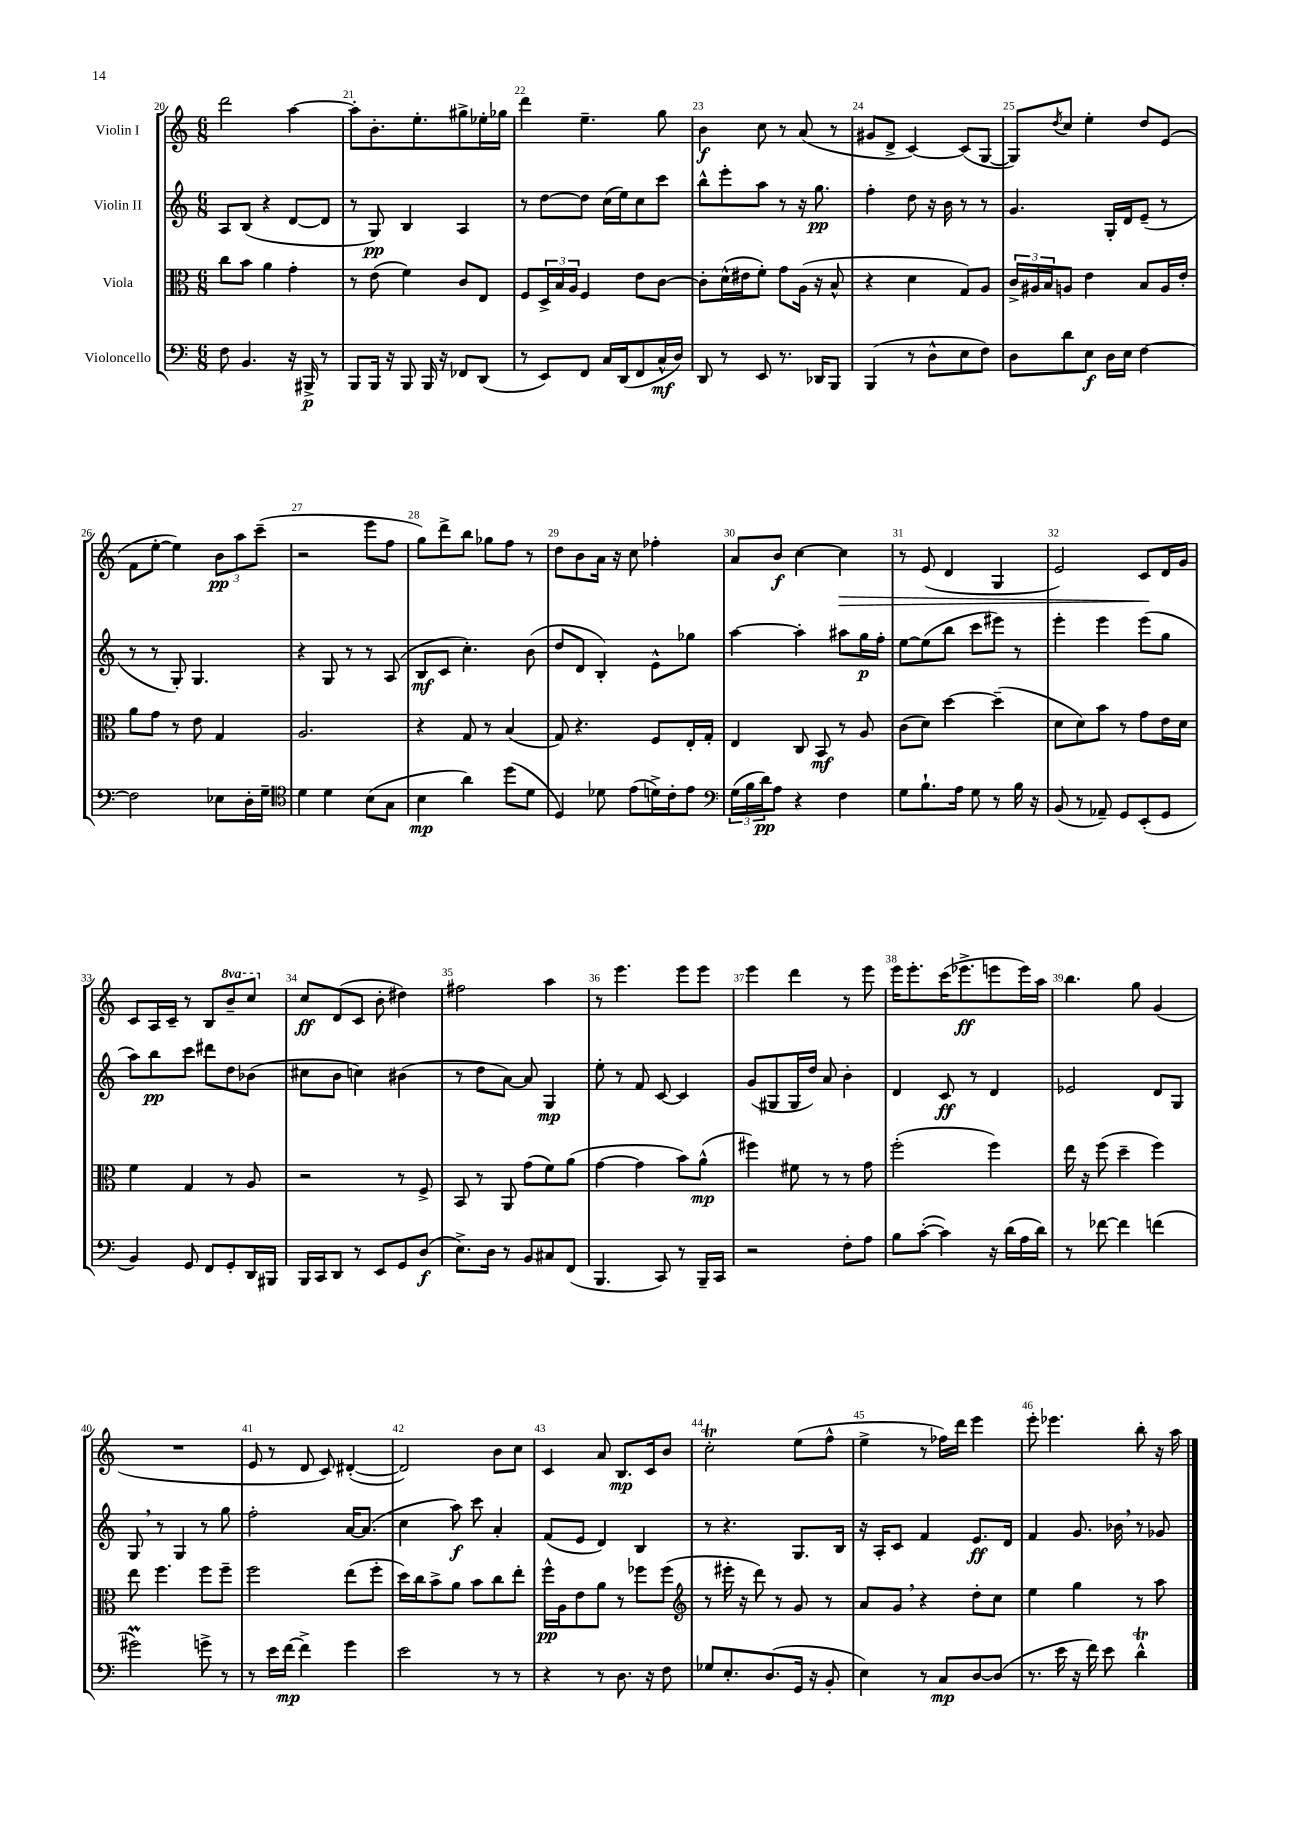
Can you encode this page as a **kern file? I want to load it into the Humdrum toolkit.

**kern	**dynam	**kern	**dynam	**kern	**dynam	**kern	**dynam
*part4	*part4	*part3	*part3	*part2	*part2	*part1	*part1
*staff4	*staff4	*staff3	*staff3	*staff2	*staff2	*staff1	*staff1
*I"Violoncello	*	*I"Viola	*	*I"Violin II	*	*I"Violin I	*
*clefF4	*	*clefC3	*	*clefG2	*	*clefG2	*
*k[]	*	*k[]	*	*k[]	*	*k[]	*
*M6/8	*	*M6/8	*	*M6/8	*	*M6/8	*
=20	=20	=20	=20	=20	=20	=20	=20
8F\	.	8cc\L	.	8A/L	.	2ddd\	.
4.BB/	.	8b\J	.	(8B/J	.	.	.
.	.	4a\	.	4r	.	.	.
16r	.	4g'\	.	[8d/L	.	[4aa\	.
16BBB#X^/	p	.	.	.	.	.	.
8r	.	.	.	8d/J]	.	.	.
=21	=21	=21	=21	=21	=21	=21	=21
8BBB/L	.	8r	.	8r	.	8aa'\L]	.
16BBB/Jk	.	(8e\	.	8G/)	pp	8.b'\	.
16r	.	.	.	.	.	.	.
8BBB/	.	4f\)	.	4B/	.	.	.
.	.	.	.	.	.	8.ee'\	.
16BBB/	.	.	.	.	.	.	.
16r	.	.	.	.	.	.	.
8FF-X/L	.	8c/L	.	4A/	.	8gg#X^\	.
(8DD/J	.	8E/J	.	.	.	16ee-X'\L	.
.	.	.	.	.	.	16gg-X\JJ	.
=22	=22	=22	=22	=22	=22	=22	=22
8r	.	8F/L	.	8r	.	4ddd\	.
8EE/L)	.	24D^/L	.	[8dd\L	.	.	.
.	.	24B/	.	.	.	.	.
.	.	24A/JJ	.	.	.	.	.
8FF/J	.	4F/	.	8dd\J]	.	4.ee~\	.
16C/LL	.	.	.	(16cc\LL	.	.	.
(16DD/J	.	.	.	16ee\J)	.	.	.
8FF/	.	8e\L	.	8cc\	.	.	.
16C^^/L	mf	[8c\J	.	8ccc\J	.	8gg\	.
16D/JJ)	.	.	.	.	.	.	.
=23	=23	=23	=23	=23	=23	=23	=23
8DD/	.	8c'\L]	.	8bb^^\L	.	4b\	f
8r	.	(16d^^\L	.	8eee'\	.	.	.
.	.	16e#X\J	.	.	.	.	.
8EE/	.	8f'\J)	.	8aa\J	.	8cc\	.
8.r	.	8g\L	.	8r	.	8r	.
.	.	(16A\Jk	.	16r	.	(8a/	.
16DD-X/KL	.	16r	.	8.gg\	pp	.	.
8BBB/J	.	8B^^/	.	.	.	8r	.
=24	=24	=24	=24	=24	=24	=24	=24
(4BBB/	.	4r	.	4ff'\	.	8g#X/L	.
.	.	.	.	.	.	8d^/J	.
8r	.	4d\	.	8dd\	.	[4c/)	.
8D^^\L	.	.	.	16r	.	.	.
.	.	.	.	16b\	.	.	.
8E\	.	8G/L)	.	8r	.	(8c/L]	.
8F\J)	.	8A/J	.	8r	.	[8G/J	.
=25	=25	=25	=25	=25	=25	=25	=25
8D\L	.	24c^/LL	.	4.g/	.	8G/L])	.
.	.	24A#X/	.	.	.	.	.
.	.	24B/J	.	.	.	.	.
.	.	.	.	.	.	8qdd/	.
8d\	.	8An/J	.	.	.	8cc/J	.
8E\J	f	4e\	.	.	.	4ee'\	.
16D\LL	.	.	.	16G'/LL	.	.	.
16E\JJ	.	.	.	16d/J	.	.	.
[4F\	.	8B/L	.	(8e~/J	.	8dd/L	.
.	.	16A/L	.	8r	.	(8e/J	.
.	.	16e'/JJ	.	.	.	.	.
!!LO:LB:g=z
=26	=26	=26	=26	=26	=26	=26	=26
2F\]	.	8a\L	.	8r	.	8f\L	.
.	.	8g\J	.	8r	.	[8ee'\J	.
.	.	8r	.	8G'/)	.	4ee\])	.
.	.	8e\	.	4.G/	.	.	.
8E-X\L	.	4G/	.	.	.	12b\L	pp
.	.	.	.	.	.	12aa\	.
16D'\L	.	.	.	.	.	.	.
.	.	.	.	.	.	(12ccc~\J	.
16G~\JJ	.	.	.	.	.	.	.
=27	=27	=27	=27	=27	=27	=27	=27
*clefC4	*	*	*	*	*	*	*
4d\	.	2.A/	.	4r	.	2r	.
4d\	.	.	.	8G/	.	.	.
.	.	.	.	8r	.	.	.
(8B\L	.	.	.	8r	.	8eee\L	.
8G\J	.	.	.	(8A/	.	8ff\J	.
=28	=28	=28	=28	=28	=28	=28	=28
4B\	mp	4r	.	8B/L	mf	8gg\L)	.
.	.	.	.	8c/J	.	8ddd^\	.
4a\)	.	8G/	.	4.cc'\)	.	8bb\J	.
.	.	8r	.	.	.	8gg-X\L	.
(8dd\L	.	(4B/	.	.	.	8ff\J	.
8d\J	.	.	.	(8b\	.	8r	.
=29	=29	=29	=29	=29	=29	=29	=29
4D/)	.	8G/)	.	8dd/L	.	8dd\L	.
.	.	4.r	.	8d/J	.	8b\	.
8d-X\	.	.	.	4B'/)	.	16a\Jk	.
.	.	.	.	.	.	16r	.
(8e\L	.	.	.	.	.	8cc\	.
16dn^\L)	.	8F/L	.	8e^^\L	.	4ff-X'\	.
16c'\J	.	.	.	.	.	.	.
8e\J	.	16E'/L	.	8gg-X\J	.	.	.
.	.	16G'/JJ	.	.	.	.	.
=30	=30	=30	=30	=30	=30	=30	=30
*clefF4	*	*	*	*	*	*	*
(24G\LL	.	4E/	.	[4aa\	.	8a/L	.
24B\	.	.	.	.	.	.	.
24d\J)	pp	.	.	.	.	.	.
8A\J	.	.	.	.	.	8b/J	f
4r	.	8C/	.	4aa'\]	.	[4cc\	.
.	.	8BB/	mf	.	.	.	.
!	!	!	!	!	!	!	!LO:HP:b
4F\	.	8r	.	8aa#X\L	.	4cc\]	>
.	.	8A/	.	16gg\L	p	.	.
.	.	.	.	16ff'\JJ	.	.	.
=31	=31	=31	=31	=31	=31	=31	=31
8G\L	.	(8c\L	.	[8ee\L	.	8r	.
8.B`\	.	8d\J)	.	(8ee\]	.	(8e/	.
.	.	[4dd\	.	8bb\J	.	4d/	.
16A\Jk	.	.	.	.	.	.	.
8G\	.	.	.	8ccc\L	.	.	.
8r	.	(4dd~\]	.	8eee#X\J)	.	4G/	.
16B\	.	.	.	8r	.	.	.
16r	.	.	.	.	.	.	.
=32	=32	=32	=32	=32	=32	=32	=32
(8BB/	.	8d\L	.	4eee'\	.	2e/)	.
8r	.	8d\)	.	.	.	.	.
8AA-X~/)	.	8b\J	.	4eee\	.	.	.
8GG/L	.	8r	.	.	.	.	.
(8EE'/	.	8g\L	.	(8eee\L	.	8c/L	.
8GG/J	.	16e\L	.	8gg\J	.	16d/L	]
.	.	16d\JJ	.	.	.	16g/JJ	.
!!LO:LB:g=z
=33	=33	=33	=33	=33	=33	=33	=33
4BB/)	.	4f\	.	8aa\L)	.	8c/L	.
.	.	.	.	8bb\	pp	16A/L	.
.	.	.	.	.	.	16c~/JJ	.
8GG/	.	4G/	.	8ccc\J	.	8r	.
8FF/L	.	.	.	8ddd#X\L	.	8B/L	.
*	*	*	*	*	*	*8va	*
8GG'/	.	8r	.	8dd\	.	8bb~/	.
16DD/L	.	8A/	.	(8b-X\J	.	8ccc/J	.
16BBB#X/JJ	.	.	.	.	.	.	.
=34	=34	=34	=34	=34	=34	=34	=34
*	*	*	*	*	*	*X8va	*
16BBB/LL	.	2r	.	8cc#X\L	.	8cc/L	ff
16CC/J	.	.	.	.	.	.	.
8DD/J	.	.	.	8b\J	.	(8d/	.
8r	.	.	.	4ccn\)	.	8c/J	.
8EE/L	.	.	.	.	.	8b'\	.
8GG/	.	8r	.	(4b#X\	.	4dd#X\)	.
(8D/J	f	8F^/	.	.	.	.	.
=35	=35	=35	=35	=35	=35	=35	=35
8.E^\L)	.	8BB/	.	8r	.	2ff#X\	.
.	.	8r	.	8dd\L	.	.	.
16D\Jk	.	.	.	.	.	.	.
8r	.	8AA/	.	[8a\J)	.	.	.
8BB/L	.	(8g\L	.	8a/]	.	.	.
8C#X/	.	8f\)	.	4G/	mp	4aa\	.
(8FF/J	.	(8a\J	.	.	.	.	.
=36	=36	=36	=36	=36	=36	=36	=36
4.BBB/	.	[4g\	.	8ee'\	.	8r	.
.	.	.	.	8r	.	4.eee\	.
.	.	4g\]	.	8f/	.	.	.
8CC/)	.	.	.	[8c/	.	.	.
8r	.	8b\L)	.	4c/]	.	8eee\L	.
16BBB~/LL	.	(8a^^\J	mp	.	.	8eee\J	.
16CC/JJ	.	.	.	.	.	.	.
=37	=37	=37	=37	=37	=37	=37	=37
2r	.	4ff#X\)	.	(8g/L	.	4eee\	.
.	.	.	.	8G#X/	.	.	.
.	.	8f#X\	.	16G#/L	.	4ddd\	.
.	.	.	.	16dd/JJ)	.	.	.
.	.	8r	.	8a/	.	.	.
8F'\L	.	8r	.	4b'\	.	8r	.
8A\J	.	8g\	.	.	.	8eee\	.
=38	=38	=38	=38	=38	=38	=38	=38
8B\L	.	(2ff'\	.	4d/	.	16eee\KL	.
.	.	.	.	.	.	8.eee'\	.
([8c'\J	.	.	.	.	.	.	.
4c\])	.	.	.	8c/	ff	(16ccc\K	.
.	.	.	.	.	.	8.eee-X^\	ff
.	.	.	.	8r	.	.	.
16r	.	4ff\)	.	4d/	.	8eeen\	.
(16d\LL	.	.	.	.	.	.	.
16A\	.	.	.	.	.	16eee\L)	.
16d\JJ)	.	.	.	.	.	16aa\JJ	.
=39	=39	=39	=39	=39	=39	=39	=39
8r	.	16ee\	.	2e-X/	.	4.bb\	.
.	.	16r	.	.	.	.	.
[8f-X\	.	(8ff\	.	.	.	.	.
4f-\]	.	4dd~\	.	.	.	.	.
.	.	.	.	.	.	8gg\	.
(4fn\	.	4ff\)	.	8d/L	.	(4g/	.
.	.	.	.	8G/J	.	.	.
!!LO:LB:g=z
=40	=40	=40	=40	=40	=40	=40	=40
2g#Xm\)	.	8ee\	.	8G,/	.	2.r	.
.	.	4.ff\	.	8r	.	.	.
.	.	.	.	4G/	.	.	.
8gn^\	.	8ff\L	.	8r	.	.	.
8r	.	8ff~\J	.	8gg\	.	.	.
=41	=41	=41	=41	=41	=41	=41	=41
8r	.	2ff\	.	2ff'\	.	8e/	.
16e\LL	.	.	.	.	.	8r	.
[16f\JJ	mp	.	.	.	.	.	.
4f^\]	.	.	.	.	.	8d/	.
.	.	.	.	.	.	8c/)	.
4g\	.	(8ee\L	.	[16a/KL	.	([4d#X'/	.
.	.	.	.	(8.a/J]	.	.	.
.	.	8ff'\J	.	.	.	.	.
=42	=42	=42	=42	=42	=42	=42	=42
2e\	.	16dd\LL)	.	4cc\	.	2d#/])	.
.	.	16cc\J	.	.	.	.	.
.	.	8b^\	.	.	.	.	.
.	.	8a\J	.	8aa\)	f	.	.
.	.	8b\L	.	8ccc\	.	.	.
8r	.	8cc\	.	4a'/	.	8b\L	.
8r	.	8ee'\J	.	.	.	8cc\J	.
=43	=43	=43	=43	=43	=43	=43	=43
4r	.	16ff^^\LL	pp	(8f/L	.	4c/	.
.	.	16A\J	.	.	.	.	.
.	.	8e\	.	8e/J	.	.	.
8r	.	8a\J	.	4d/)	.	8a/	.
8.D\	.	8r	.	.	.	8.B/L	mp
.	.	8ff-X\L	.	4B/	.	.	.
16r	.	.	.	.	.	16c/k	.
8F\	.	(8ff-\J	.	.	.	8b/J	.
=44	=44	=44	=44	=44	=44	=44	=44
*	*	*clefG2	*	*	*	*	*
8G-X/L	.	8r	.	8r	.	2ccT'\	.
8.E'/	.	16eee#X'\	.	4.r	.	.	.
.	.	16r	.	.	.	.	.
.	.	8ddd\)	.	.	.	.	.
(8.D/	.	.	.	.	.	.	.
.	.	8r	.	.	.	.	.
16GG/Jk	.	8g/	.	8.G/L	.	(8ee\L	.
16r	.	.	.	.	.	.	.
8BB'/	.	8r	.	.	.	8ff^^\J	.
.	.	.	.	16B/Jk	.	.	.
=45	=45	=45	=45	=45	=45	=45	=45
4E\)	.	8a/L	.	16r	.	4ee^\	.
.	.	.	.	16A'/KL	.	.	.
.	.	8g,/J	.	8c/J	.	.	.
8r	.	4r	.	4f/	.	8r	.
8C/L	mp	.	.	.	.	16ff-X\LL)	.
.	.	.	.	.	.	16ddd\JJ	.
[8D/	.	8dd'\L	.	8.e/L	ff	4eee\	.
(8D/J]	.	8cc\J	.	.	.	.	.
.	.	.	.	16d/Jk	.	.	.
=46	=46	=46	=46	=46	=46	=46	=46
8.r	.	4ee\	.	4f/	.	8eee'\	.
.	.	.	.	.	.	4.eee-X\	.
16e\	.	.	.	.	.	.	.
16r	.	4gg\	.	8.g/	.	.	.
16f\)	.	.	.	.	.	.	.
8e\	.	.	.	.	.	.	.
.	.	.	.	16b-X,\	.	.	.
4dT^^\	.	8r	.	8r	.	8bb'\	.
.	.	8aa\	.	8g-X/	.	16r	.
.	.	.	.	.	.	16aa\	.
==	==	==	==	==	==	==	==
*-	*-	*-	*-	*-	*-	*-	*-
